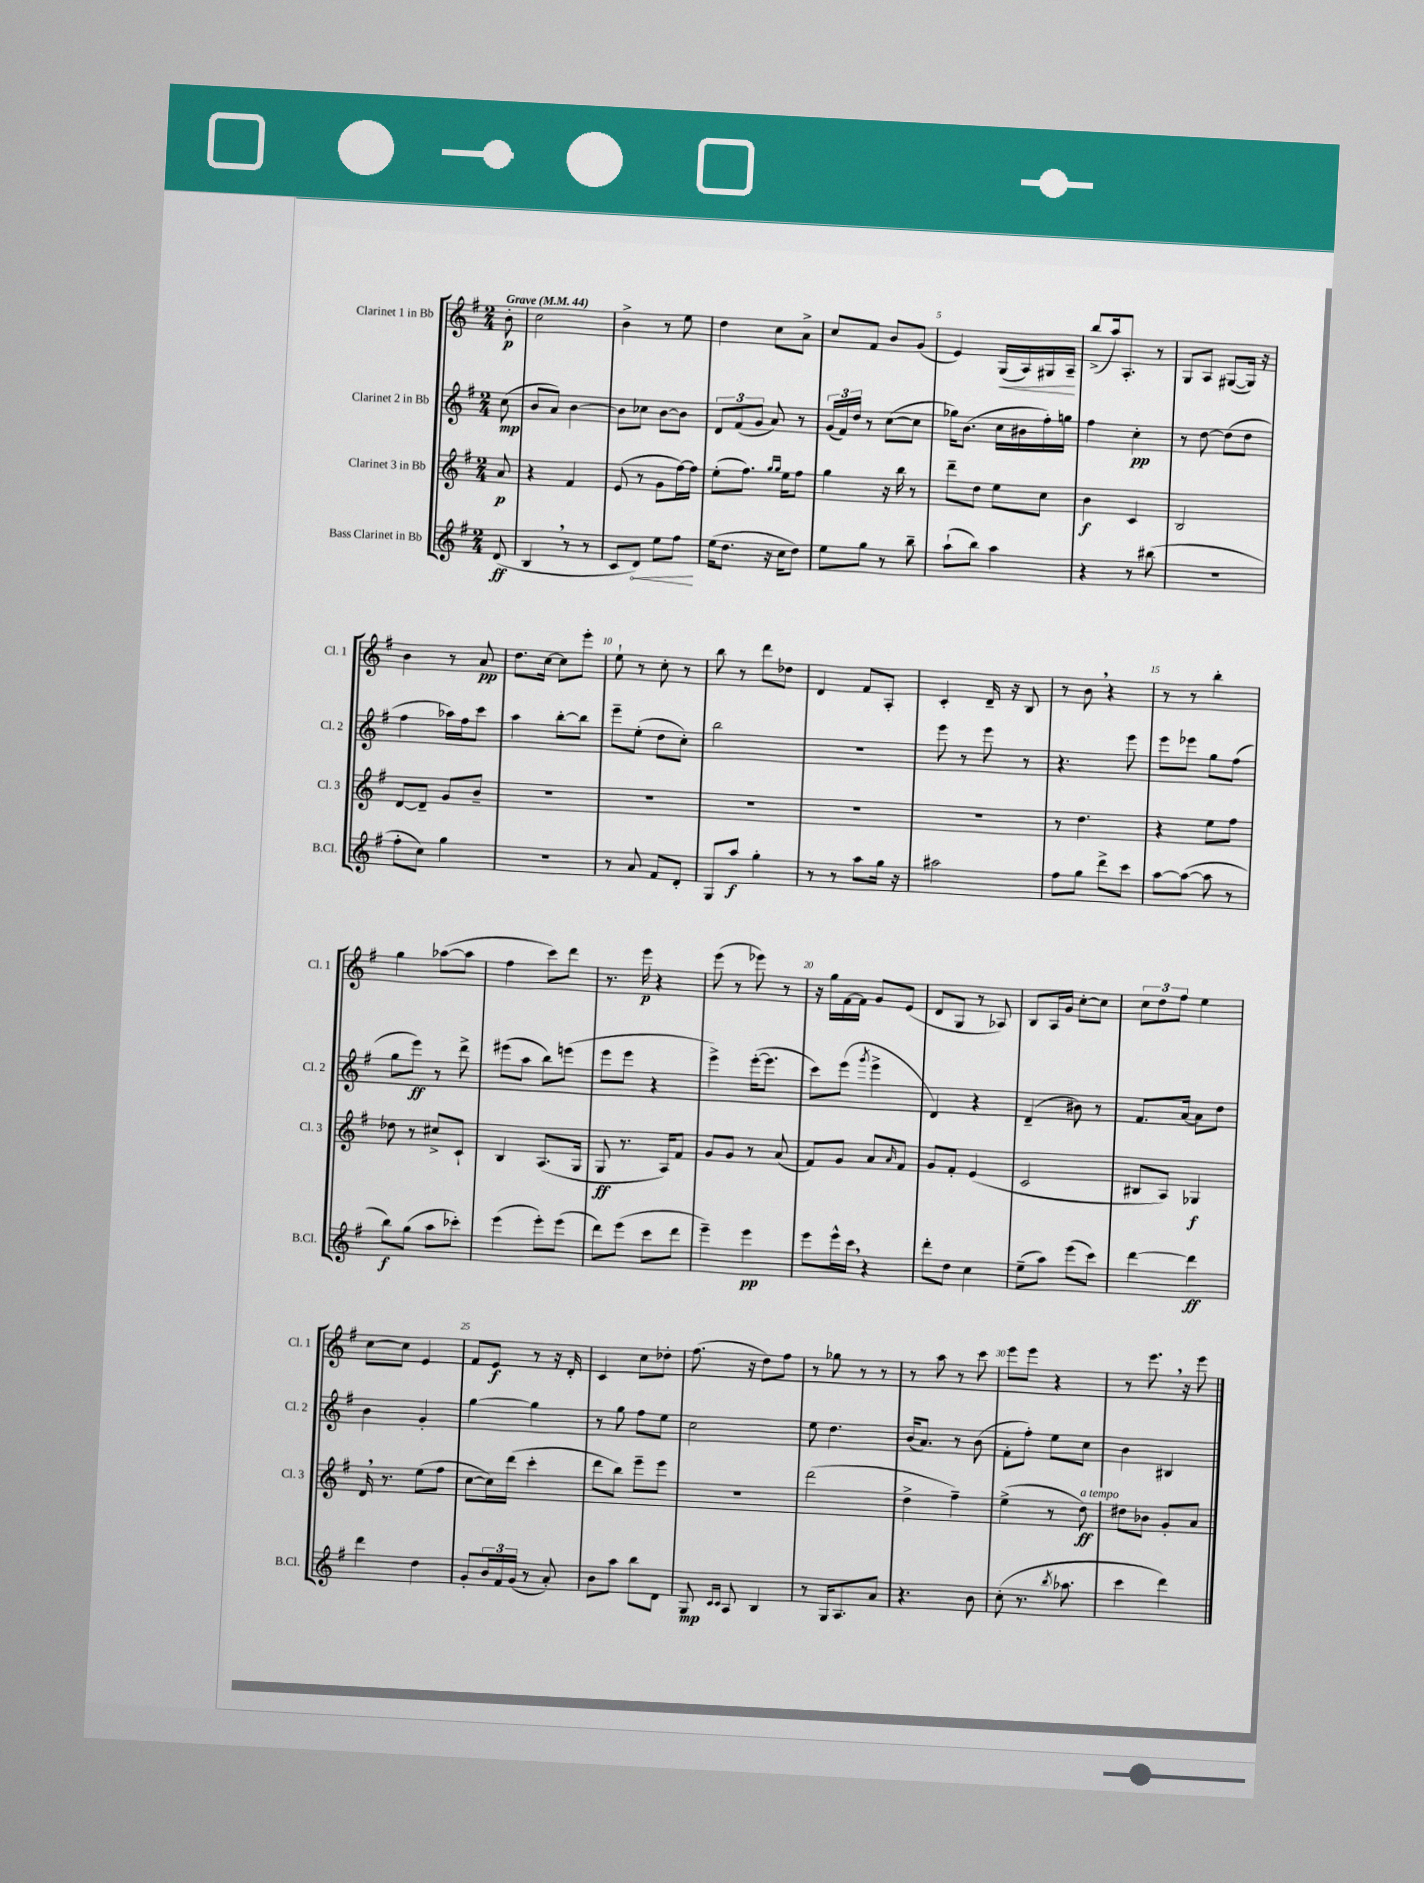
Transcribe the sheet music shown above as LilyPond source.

<<
\new StaffGroup <<
\new Staff = "s0" \with { instrumentName = "Clarinet 1 in Bb" shortInstrumentName = "Cl. 1" } {
    \clef treble \key g \major \numericTimeSignature \time 2/4 \partial 8 \tempo "Grave" 4 = 44
    b'8-.\p |
    c''2 |
    b'4-> r8 e''8 |
    d''4 c''8 a'8-> |
    c''8 fis'8 b'8 g'8( |
    e'4) g16\<( a16) gis16 a16--\! |
    b''8->( a''16) a8.-. r8 |
    g8 a8 gis8~( gis16) r16 |
    b'4 r8 a'8\pp |
    d''8. c''16~ c''8 e'''8-. |
    e''8-! r8 c''8-. r8 |
    b''8 r8 d'''8 des''8 |
    d'4 fis'8 a8-. |
    c'4-. d'16-- r16 b8 |
    r8 b'8 \breathe r4 |
    r8 r8 b''4-. |
    g''4 aes''8~( aes''8 |
    fis''4 c'''8) d'''8 |
    r8. e'''16\p r4 |
    e'''8( r8 ees'''8) r8 |
    r16 g''16 fis'16~ fis'16 g'8 e'8( |
    d'8 g8 r8 aes8) |
    b8 a16 g'16 c''8~-. c''8 |
    \tuplet 3/2 { c''8 d''8 fis''8 } e''4 |
    c''8~ c''8 e'4 |
    fis'8 e'8\f r8 r16 d'16-. |
    c'4 c''8 des''8-. |
    fis''8.( r16 d''8) fis''8 |
    r8 ges''8 r8 r8 |
    r8 a''8 r8 c'''8 |
    e'''8 e'''8 r4 |
    r8 e'''8. \breathe r16 e'''8 \bar "|." |
}
\new Staff = "s1" \with { instrumentName = "Clarinet 2 in Bb" shortInstrumentName = "Cl. 2" } {
    \clef treble \key g \major \numericTimeSignature \time 2/4 \partial 8
    c''8\mp( |
    b'8 a'8) b'4~ |
    b'8 ces''8 b'8~ b'8 |
    \tuplet 3/2 { d'8 fis'8( g'8 } a'8) r8 |
    \tuplet 3/2 { g'16( fis'16) d''16 } r8 c''8~( c''8 |
    ges''16) b'8.( c''16 bis'16 fis''16-.) g''16 |
    fis''4 c''4-.\pp |
    r8 d''8~ d''8( d''8 |
    fis''4 aes''16) fis''16 c'''8 |
    a''4 b''8~-. b''8 |
    e'''8-- e''8-.( d''8 c''8-.) |
    b''2 |
    r2 |
    e'''8 r8 e'''8 r8 |
    r4. e'''8 |
    e'''8 ees'''8 g''8 fis''8( |
    g''8 e'''8\ff) r8 d'''8-> |
    eis'''8( a''8 b''8) e'''8( |
    e'''8 e'''8 r4 |
    e'''4->) e'''16~-.( e'''8. |
    c'''8) e'''8( \acciaccatura { g'''8 } e'''4-> |
    d'4) r4 |
    d'4--( bis'8) r8 |
    fis'8. a'16~ a'8 d''8 |
    b'4 g'4-. |
    g''4~ g''4 |
    r8 g''8 fis''8 e''8 |
    c''2 |
    e''8 d''4. |
    b'16( a'8.) r8 b'8( |
    fis'8-. fis''8-.) e''8 c''8 |
    b'4 bis4 \bar "|." |
}
\new Staff = "s2" \with { instrumentName = "Clarinet 3 in Bb" shortInstrumentName = "Cl. 3" } {
    \clef treble \key g \major \numericTimeSignature \time 2/4 \partial 8
    a'8\p |
    r4 fis'4 |
    e'8( r8 g'8 fis''16~) fis''16 |
    e''8-.( fis''8.) \grace { g''16 g''16 } e''16 fis''8 |
    g''4 r16 b''16 r8 |
    d'''8-- d''8 e''8 c''8 |
    b'4\f c'4 |
    b2 |
    d'8~ d'8-- g'8 b'8-- |
    R2 |
    R2 |
    R2 |
    R2 |
    r2 |
    r8 d''4. |
    r4 e''8 fis''8 |
    des''8 r8 cis''8-> c'8-! |
    b4 a8.( g16 |
    g8\ff r8. a16) fis'8 |
    g'8 g'8 r8 a'8( |
    fis'8) g'8 a'8 \grace { a'16 } fis'8 |
    g'8 fis'8-. e'4( |
    c'2 |
    bis8 a8) ges4\f |
    d'16 \breathe r8. e''8( fis''8 |
    c''8~ c''16) d'''16( c'''4-. |
    d'''8 b''8) e'''8-- e'''8 |
    R2 |
    d'''2( |
    d''4-> fis''4--) |
    e''4->( r8 d''8\ff^\markup { \italic "a tempo" }) |
    dis''8 bes'8 g'8-. a'8 \bar "|." |
}
\new Staff = "s3" \with { instrumentName = "Bass Clarinet in Bb" shortInstrumentName = "B.Cl." } {
    \clef treble \key g \major \numericTimeSignature \time 2/4 \partial 8
    d'8\ff( |
    b4 \breathe r8 r8 |
    c'8 \once \override Hairpin.circled-tip = ##t d'8\<) e''8 fis''8\! |
    e''16( d''8. r16 c''16 d''8) |
    e''8 g''8 r8 b''8-- |
    a''8-!( b''8) a''4 |
    r4 r8 bis''8( |
    r2 |
    fis''8-. c''8) g''4 |
    R2 |
    r8 a'8 fis'8 d'8-. |
    g8 a''8\f g''4-. |
    r8 r8 a''8 g''16 r16 |
    ais''2 |
    fis''8 g''8 d'''8-> c'''8 |
    a''8~ a''8~( a''8 r8 |
    b''8\f) g''8( a''8 ces'''8-.) |
    e'''4( e'''8-.) e'''8( |
    d'''8) e'''8( c'''8 d'''8 |
    e'''4--) e'''4\pp |
    e'''8 e'''16-^ c'''16 \breathe r4 |
    d'''8-. d''8 c''4 |
    e''8--( a''8) e'''8( c'''8) |
    d'''4~ d'''4\ff |
    d'''4 d''4 |
    g'8-. \tuplet 3/2 { b'16 fis'16 g'16( } r8 a'8-.) |
    b'8 a''8 b''8 d'8 |
    g8\mp \grace { c'16 c'16 } a8 b4 |
    r8 g16 a8. a'8 |
    r4. b'8 |
    c''8-.( r8. \acciaccatura { b''8 } aes''8. |
    c'''4 d'''4) \bar "|." |
}
>>
>>
\layout { \context { \Score \override BarNumber.break-visibility = ##(#f #t #t) barNumberVisibility = #(every-nth-bar-number-visible 5) } }
